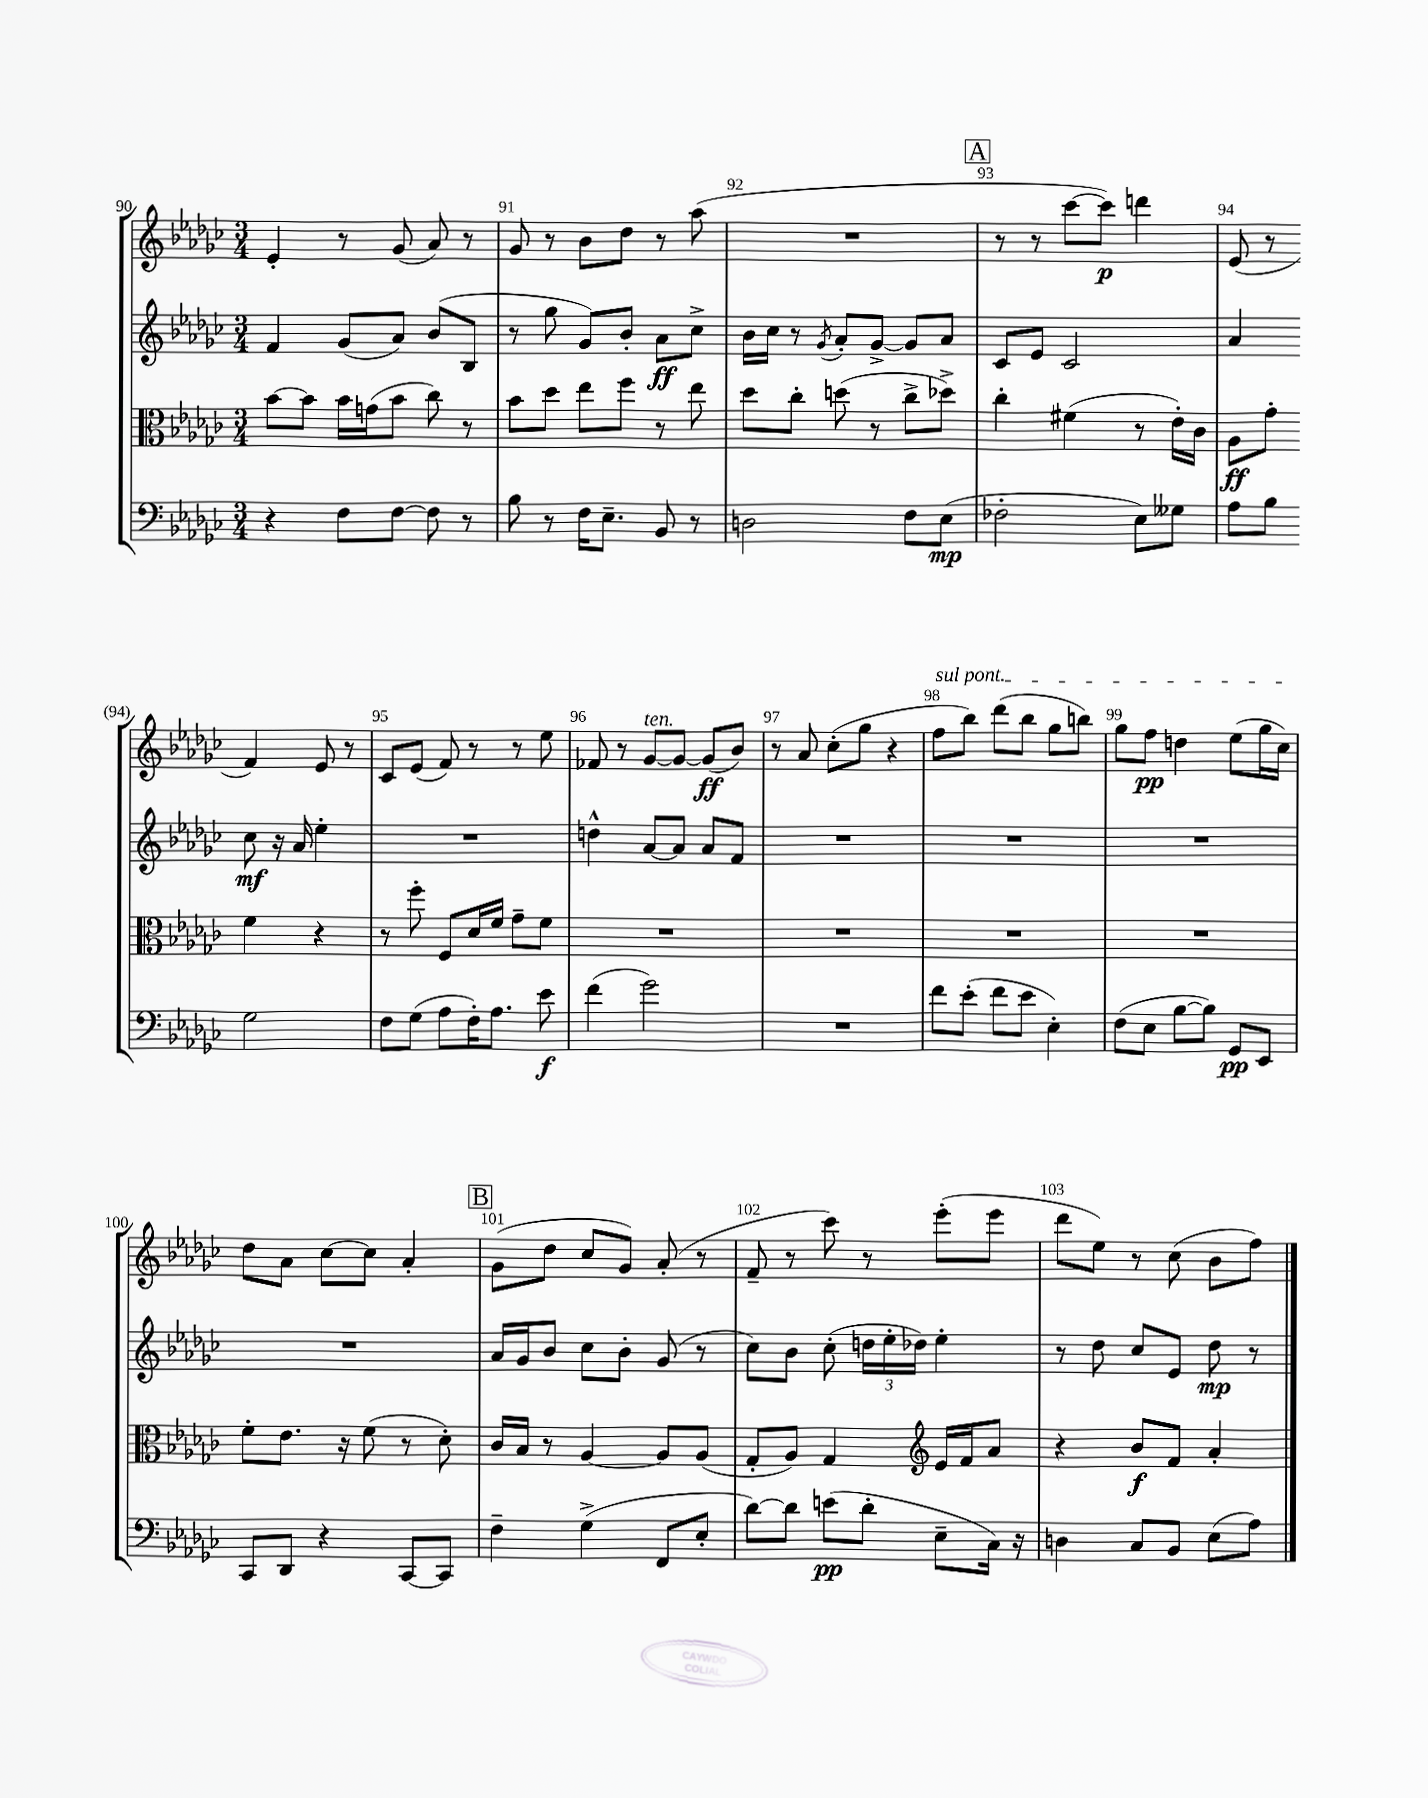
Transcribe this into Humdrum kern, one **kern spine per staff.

**kern	**kern	**kern	**kern
*staff4	*staff3	*staff2	*staff1
*clefF4	*clefC3	*clefG2	*clefG2
*k[b-e-a-d-g-c-]	*k[b-e-a-d-g-c-]	*k[b-e-a-d-g-c-]	*k[b-e-a-d-g-c-]
*M3/4	*M3/4	*M3/4	*M3/4
4r	[8b-\L	4f/	4e-'/
.	8b-\]J	.	.
8F\L	16b-\LL	(8g-/L	8r
.	(16g\J	.	.
[8F\J	8b-\J	8a-/J)	(8g-/
8F\]	8cc-\)	(8b-/L	8a-/)
8r	8r	8B-/J	8r
=	=	=	=
8B-\	8b-\L	8r	8g-/
8r	8dd-\J	8gg-\	8r
16F\LK	8ee-\L	8g-/L)	8b-\L
8.E-~\J	.	.	.
.	8ff\J	8b-'/J	8dd-\J
8BB-/	8r	8a-\L	8r
8r	8ee-\	8cc-^\J	(8aa-\
=	=	=	=
2D\	8dd-\L	16b-\LL	2.r
.	.	16cc-\JJ	.
.	8cc-'\J	8r	.
.	.	8qg-/	.
.	(8dd\	8a-'/L	.
.	8r	[8g-^/J	.
8F\L	8cc-^\L	8g-/]L	.
(8E-\J	8dd-^\J)	8a-/J	.
=	=	=	=
2F-'\	4cc-'\	8c-/L	8r
.	.	8e-/J	8r
.	(4f#\	2c-/	[8ccc-\L
.	.	.	8ccc-\]J)
8E-\L)	8r	.	4ddd\
8G--\J	16e-'\LL)	.	.
.	16c-\JJ	.	.
=	=	=	=
8A-\L	8A-\L	4a-/	(8e-/
8B-\J	8g-'\J	.	8r
2G-\	4f\	8cc-\	4f/)
.	.	16r	.
.	.	16a-/	.
.	4r	4ee-'\	8e-/
.	.	.	8r
=	=	=	=
8F\L	8r	2.r	8c-/L
(8G-\J	8ff'\	.	(8e-/J
8A-\L	8F/L	.	8f/)
16F'\K)	16d-/L	.	8r
8.A-\J	16f/JJ	.	.
.	8g-~\L	.	8r
8e-\	8f\J	.	8ee-\
=	=	=	=
(4f\	2.r	4dd^^\	8f-/
.	.	.	8r
2g-\)	.	[8a-/L	[8g-/L
.	.	8a-/]J	8g-/_J
.	.	8a-/L	(8g-/]L
.	.	8f/J	8b-/J)
=	=	=	=
2.r	2.r	2.r	8r
.	.	.	8a-/
.	.	.	(8cc-'\L
.	.	.	8gg-\J
.	.	.	4r
=	=	=	=
8f\L	2.r	2.r	8ff\L
(8e-'\J	.	.	8bb-\J)
8f\L	.	.	(8ddd-\L
8e-\J	.	.	8bb-\J
4E-'\)	.	.	8gg-\L
.	.	.	8bb\J)
=	=	=	=
(8F\L	2.r	2.r	8gg-\L
8E-\J	.	.	8ff\J
[8B-\L	.	.	4dd\
8B-\]J)	.	.	.
8GG-/L	.	.	(8ee-\L
8EE-/J	.	.	16gg-\L
.	.	.	16cc-\JJ)
=	=	=	=
8CC-/L	8f'\L	2.r	8dd-\L
8DD-/J	8.e-\J	.	8a-\J
4r	.	.	[8cc-\L
.	16r	.	.
.	(8f\	.	8cc-\]J
[8CC-/L	8r	.	4a-'/
8CC-/]J	8d-'\)	.	.
=	=	=	=
4F~\	16c-/LL	16a-/LL	(8g-\L
.	16B-/JJ	16g-/J	.
.	8r	8b-/J	8dd-\J
(4G-^\	[4A-/	8cc-\L	8cc-/L
.	.	8b-'\J	8g-/J)
8FF/L	8A-/]L	(8g-/	(8a-'/
8E-'/J	(8A-/J	8r	8r
=	=	=	=
[8d-\L)	8G-'/L	8cc-\L)	8f~/
8d-\]J	8A-/J)	8b-\J	8r
(8e\L	4G-/	(8cc-'\	8ccc-\)
8d-'\J	.	24dd\LL	8r
.	.	24ee-'\	.
.	.	24dd-\JJ)	.
*	*clefG2	*	*
8E-~\L	16e-/LL	4ee-'\	(8eee-'\L
.	16f/J	.	.
16C-\Jk)	8a-/J	.	8eee-\J
16r	.	.	.
=	=	=	=
4D\	4r	8r	8ddd-\L
.	.	8dd-\	8ee-\J)
8C-/L	8b-/L	8cc-/L	8r
8BB-/J	8f/J	8e-/J	(8cc-\
(8E-\L	4a-'/	8dd-\	8b-\L
8A-\J)	.	8r	8ff\J)
==	==	==	==
*-	*-	*-	*-
